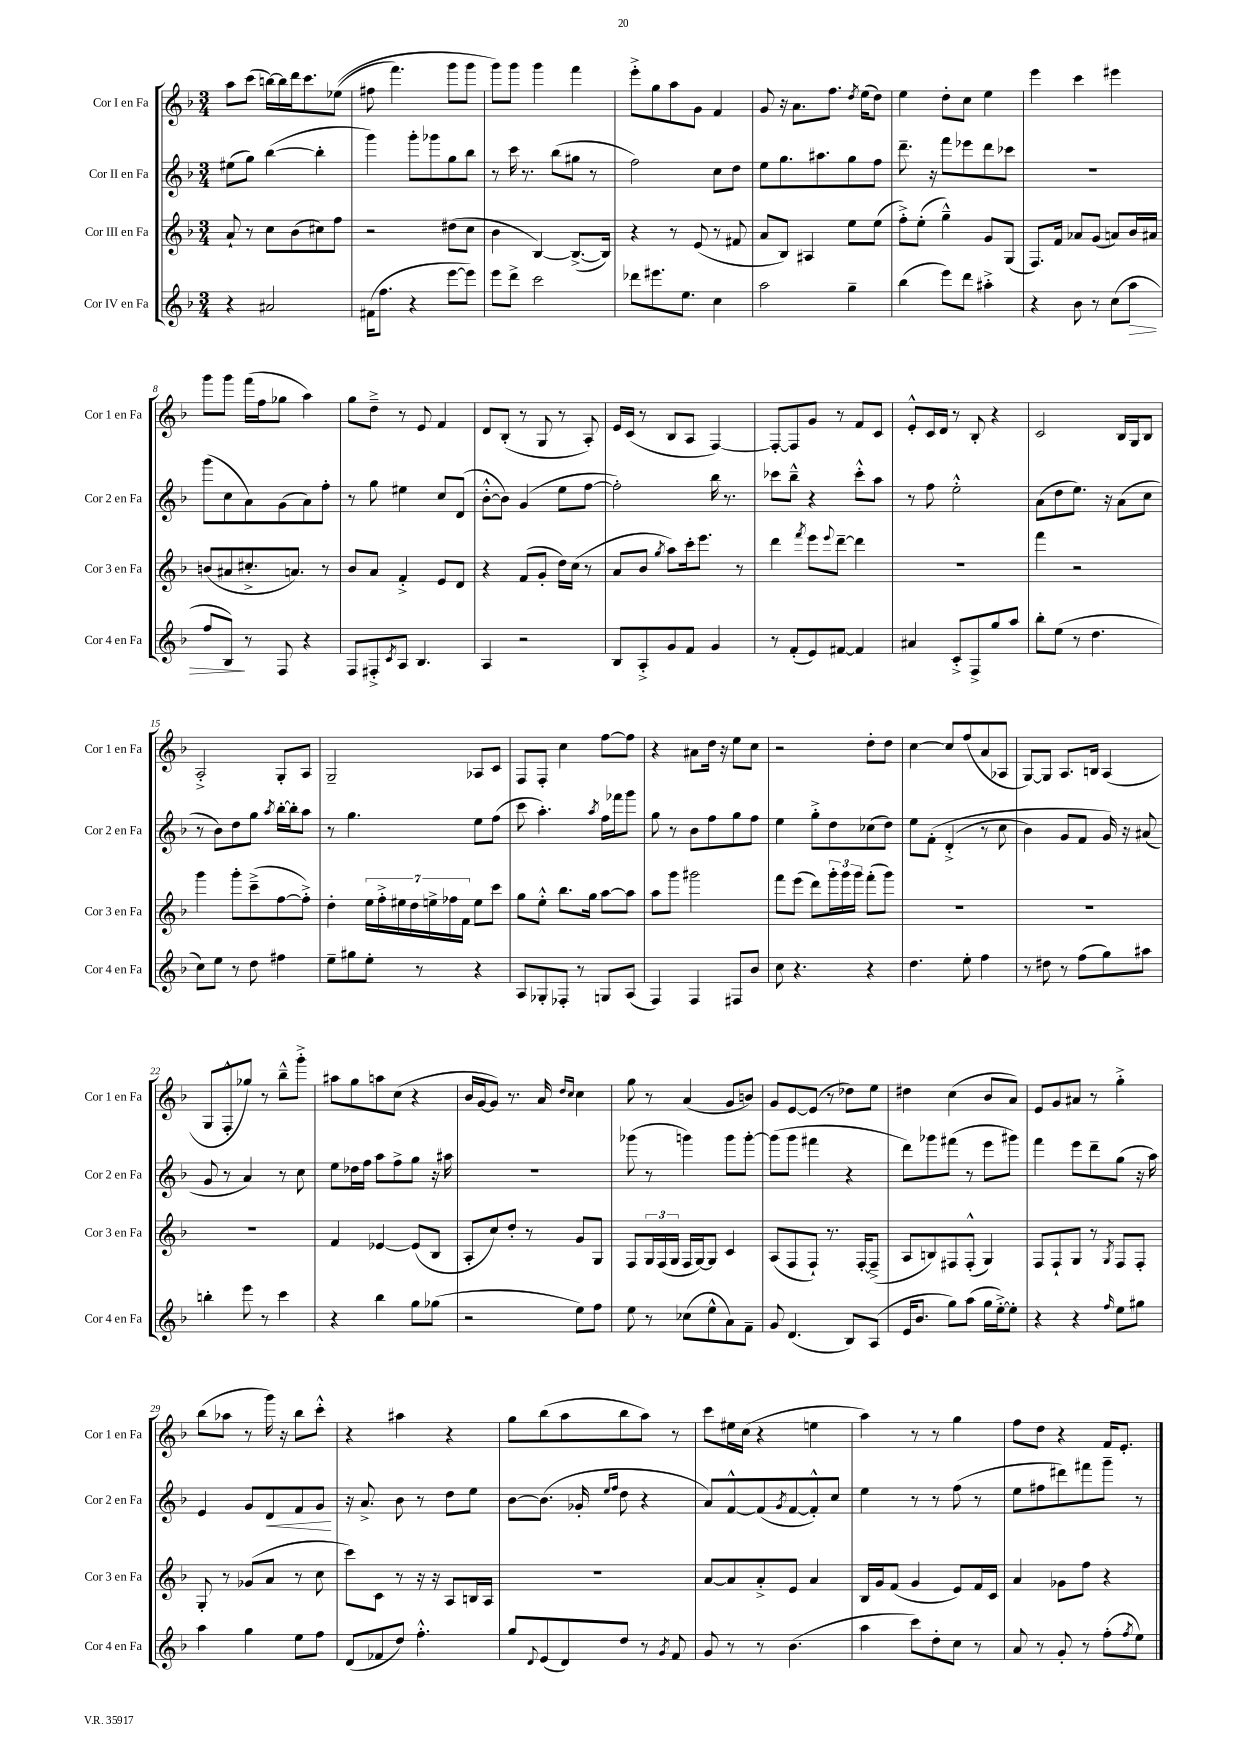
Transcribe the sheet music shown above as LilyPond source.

<<
\new StaffGroup <<
\new Staff = "s0" \with { instrumentName = "Cor I en Fa" shortInstrumentName = "Cor 1 en Fa" } {
    \clef treble \key f \major \numericTimeSignature \time 3/4
    a''8 c'''8( b''16~) b''16 d'''16 c'''8. ees''8(\( |
    fis''8 f'''4.) g'''8 g'''8 |
    g'''8\) g'''8 g'''4 f'''4 |
    e'''8-.-> g''8 a''8 g'8 f'4 |
    g'8 r16 a'8. f''8. \acciaccatura { d''8 } e''16( d''8) |
    e''4 d''8-. c''8 e''4 |
    e'''4 c'''4 eis'''4 |
    g'''8 g'''8 f'''16( f''16 ges''8 a''4) |
    g''8 d''8---> r8 e'8 f'4 |
    d'8 bes8-.( r8 g8 r8 a8-.) |
    e'16 c'16( r8 bes8 a8 f4~) |
    f8~-. f8 g'8 r8 f'8 c'8 |
    e'8-.-^ c'16 d'16 r8 bes8-. r4 |
    c'2 bes16 g16 bes8 |
    a2-.-> g8-. a8 |
    g2-- aes8 c'8 |
    f8 f8-. c''4 f''8~ f''8 |
    r4 ais'8 d''16 r16 e''8 c''8 |
    r2 d''8-. d''8 |
    c''4~ c''8 f''8( a'8 aes8 |
    g8~) g8 a8. b16 a4( |
    g8 f8-.-^ ges''8) r8 bes''8---^ g'''8-.-> |
    ais''8 g''8 a''8 c''8( r4 |
    bes'16 g'16~ g'8) r8. a'16 \grace { d''16 c''16 } c''4 |
    g''8 r8 a'4( g'8 b'8) |
    g'8 e'8~ e'8( r8 des''8) e''8 |
    dis''4 c''4( bes'8 a'8) |
    e'8 g'8 ais'8 r8 g''4-.-> |
    bes''8( aes''8 r8 g'''16) r16 bes''8 c'''8-.-^ |
    r4 ais''4 r4 |
    g''8 bes''8( a''8 bes''8 a''8) r8 |
    c'''8 eis''16 c''16( r4 e''4 |
    a''4) r8 r8 g''4 |
    f''8 d''8 r4 f'16 e'8.-. \bar "|." |
}
\new Staff = "s1" \with { instrumentName = "Cor II en Fa" shortInstrumentName = "Cor 2 en Fa" } {
    \clef treble \key f \major \numericTimeSignature \time 3/4
    eis''8( g''8) bes''4~( bes''4-. |
    g'''4) g'''8-. ges'''8 g''8 bes''8 |
    r8 c'''16 r8. bes''8( gis''8 r8 |
    f''2) c''8 d''8 |
    e''8 g''8. ais''8. g''8 f''8 |
    d'''8.-- r16 f'''8 ees'''8 d'''8 ces'''8 |
    R2. |
    g'''8( c''8 a'8) g'8( a'8) f''8-. |
    r8 g''8 eis''4 c''8 d'8( |
    bes'8~-.-^ bes'8) g'4( e''8 f''8~ |
    f''2-.) bes''16 r8. |
    ces'''8 bes''8---^ r4 ces'''8-.-^ a''8 |
    r8 f''8 e''2-.-^ |
    a'8( d''8 e''8.) r16 a'8( c''8 |
    r8 bes'8) d''8 g''8 \acciaccatura { a''8 } bes''16~-. bes''16-. a''8 |
    r8 g''4. e''8 f''8( |
    c'''8 a''4.-.) \acciaccatura { a''8 } f''16 fes'''16 g'''8 |
    g''8 r8 bes'8 f''8 g''8 f''8 |
    e''4 g''8-.-> d''8 ces''8( d''8) |
    e''8 f'8-.\( d'4-.->( r8 c''8 |
    bes'4) g'8 f'8 g'16\) r16 ais'8( |
    g'8 r8 a'4) r8 c''8 |
    e''8 des''16 f''16 a''8 f''8-> g''8 r16 ais''16 |
    R2. |
    ges'''8( r8 g'''4) g'''8 g'''8~-. |
    g'''8( g'''8 fis'''4 r4 |
    d'''8) ges'''8 fis'''8( r8 e'''8 gis'''8) |
    f'''4 e'''8 d'''8-- g''8( r16 a''16) |
    e'4 g'8 d'8\< f'8 g'8\! |
    r16 a'8.-> bes'8 r8 d''8 e''8 |
    bes'8~ bes'8.( ges'16-. \grace { e''16 f''16 } d''8 r4 |
    a'8) f'8~-^ f'8( \acciaccatura { g'8 } f'8~ f'8-.-^) c''8 |
    e''4 r8 r8 f''8( r8 |
    e''8 fis''8 dis'''8) fis'''8 g'''8-- r8 \bar "|." |
}
\new Staff = "s2" \with { instrumentName = "Cor III en Fa" shortInstrumentName = "Cor 3 en Fa" } {
    \clef treble \key f \major \numericTimeSignature \time 3/4
    a'8-! r8 c''8 bes'8( cis''8) f''8 |
    r2 dis''8( c''8 |
    bes'4 bes4~) bes8.~->( bes16) |
    r4 r8 e'8( r8 fis'8 |
    a'8 bes8) ais4 e''8 e''8( |
    f''8-.->) e''8-.( g''4---^) g'8 g8( |
    f8.) f'16 aes'8 g'8( a'8) bes'16 ais'16 |
    b'8( ais'8 cis''8.-.-> a'8.) r8 |
    bes'8 a'8 f'4-.-> e'8 d'8 |
    r4 f'8( g'8-. d''16) c''16( r8 |
    a'8 bes'8 \acciaccatura { g''8 } a''8) c'''16-. e'''8. r8 |
    d'''4 \acciaccatura { f'''8 } e'''8 \appoggiatura { e'''8 } d'''8~-- d'''4 |
    R2. |
    f'''4 r2 |
    g'''4 g'''8-. c'''8--->( f''8~ f''8-.->) |
    d''4-. \tuplet 7/4 { e''16 f''16-.-> eis''16 d''16 e''16-> fes''16 f'16 } e''8 c'''8 |
    g''8 e''8-.-^ bes''8. g''16 a''8~ a''8 |
    a''8 g'''8 gis'''2 |
    f'''8 e'''8( d'''8) \tuplet 3/2 { g'''16-. g'''16 g'''16 } f'''8-.( g'''8) |
    R2. |
    R2. |
    R2. |
    f'4 ees'4~ ees'8( bes8 |
    a8-. c''8) d''8-. r8 g'8 g8 |
    f8 \tuplet 3/2 { g16 f16( g16 } f16 g16~) g8 c'4 |
    a8( f8 f8-!) r8. f16~-. f8--->( |
    a8 b8) fis8 fis8-.-^( g4) |
    f8 f8-! g8 r8 \acciaccatura { g8 } f8 f8-. |
    g8-. r8 ges'8( a'8 r8 c''8 |
    c'''8) c'8 r8 r16 r16 a8 b16 a16 |
    R2. |
    a'8~ a'8 a'8-.-> e'8 a'4 |
    bes16 g'16 f'8( g'4 e'8) f'16 c'16 |
    a'4 ges'8 f''8 r4 \bar "|." |
}
\new Staff = "s3" \with { instrumentName = "Cor IV en Fa" shortInstrumentName = "Cor 4 en Fa" } {
    \clef treble \key f \major \numericTimeSignature \time 3/4
    r4 ais'2 |
    fis'16( f''8. r4 e'''8~ e'''8) |
    e'''8 d'''8-> c'''2 |
    des'''8 eis'''8. e''8. c''4 |
    a''2 g''4-- |
    bes''4( e'''8) d'''8 ais''4-.-> |
    r4 bes'8 r8 c''8( a''8\> |
    f''8 bes8\!) r8 f8 r4 |
    f8 fis8-.-> \acciaccatura { c'8 } a8 bes4. |
    a4 r2 |
    bes8 a8-.-> g'8 f'8 g'4 |
    r8 f'8-.( e'8) fis'8~ fis'4 |
    ais'4 c'8-.-> f8-> g''8 a''8 |
    bes''8-. e''8( r8 d''4. |
    c''8) e''8 r8 d''8 fis''4 |
    e''8-- gis''8 e''8-. r8 r4 |
    a8 ges8-. fes8-. r8 g8 a8( |
    f4) f4 fis8 bes'8 |
    c''8 r4. r4 |
    d''4. e''8-. f''4 |
    r8 dis''8 r8 f''8( g''8) ais''8 |
    b''4-. e'''8 r8 c'''4 |
    r4 bes''4 g''8 ges''8( |
    r2 e''8) f''8 |
    e''8 r8 ces''8( e''8-^ a'8) f'8-- |
    g'8 d'4.( bes8) a8( |
    e'16 bes'8. g''8) a''8( g''16 e''16~-.->) e''8-. |
    r4 r4 \grace { f''16 } e''8 gis''8 |
    a''4 g''4 e''8 f''8 |
    d'8( fes'8 d''8) f''4.-.-^ |
    g''8 \appoggiatura { d'8 } e'8( d'8) d''8 r8 \acciaccatura { g'8 } f'8 |
    g'8 r8 r8 bes'4.( |
    a''4 c'''8) d''8-. c''8 r8 |
    a'8 r8 g'8-. r8 f''8-.( \acciaccatura { f''8 } e''8) \bar "|." |
}
>>
>>
